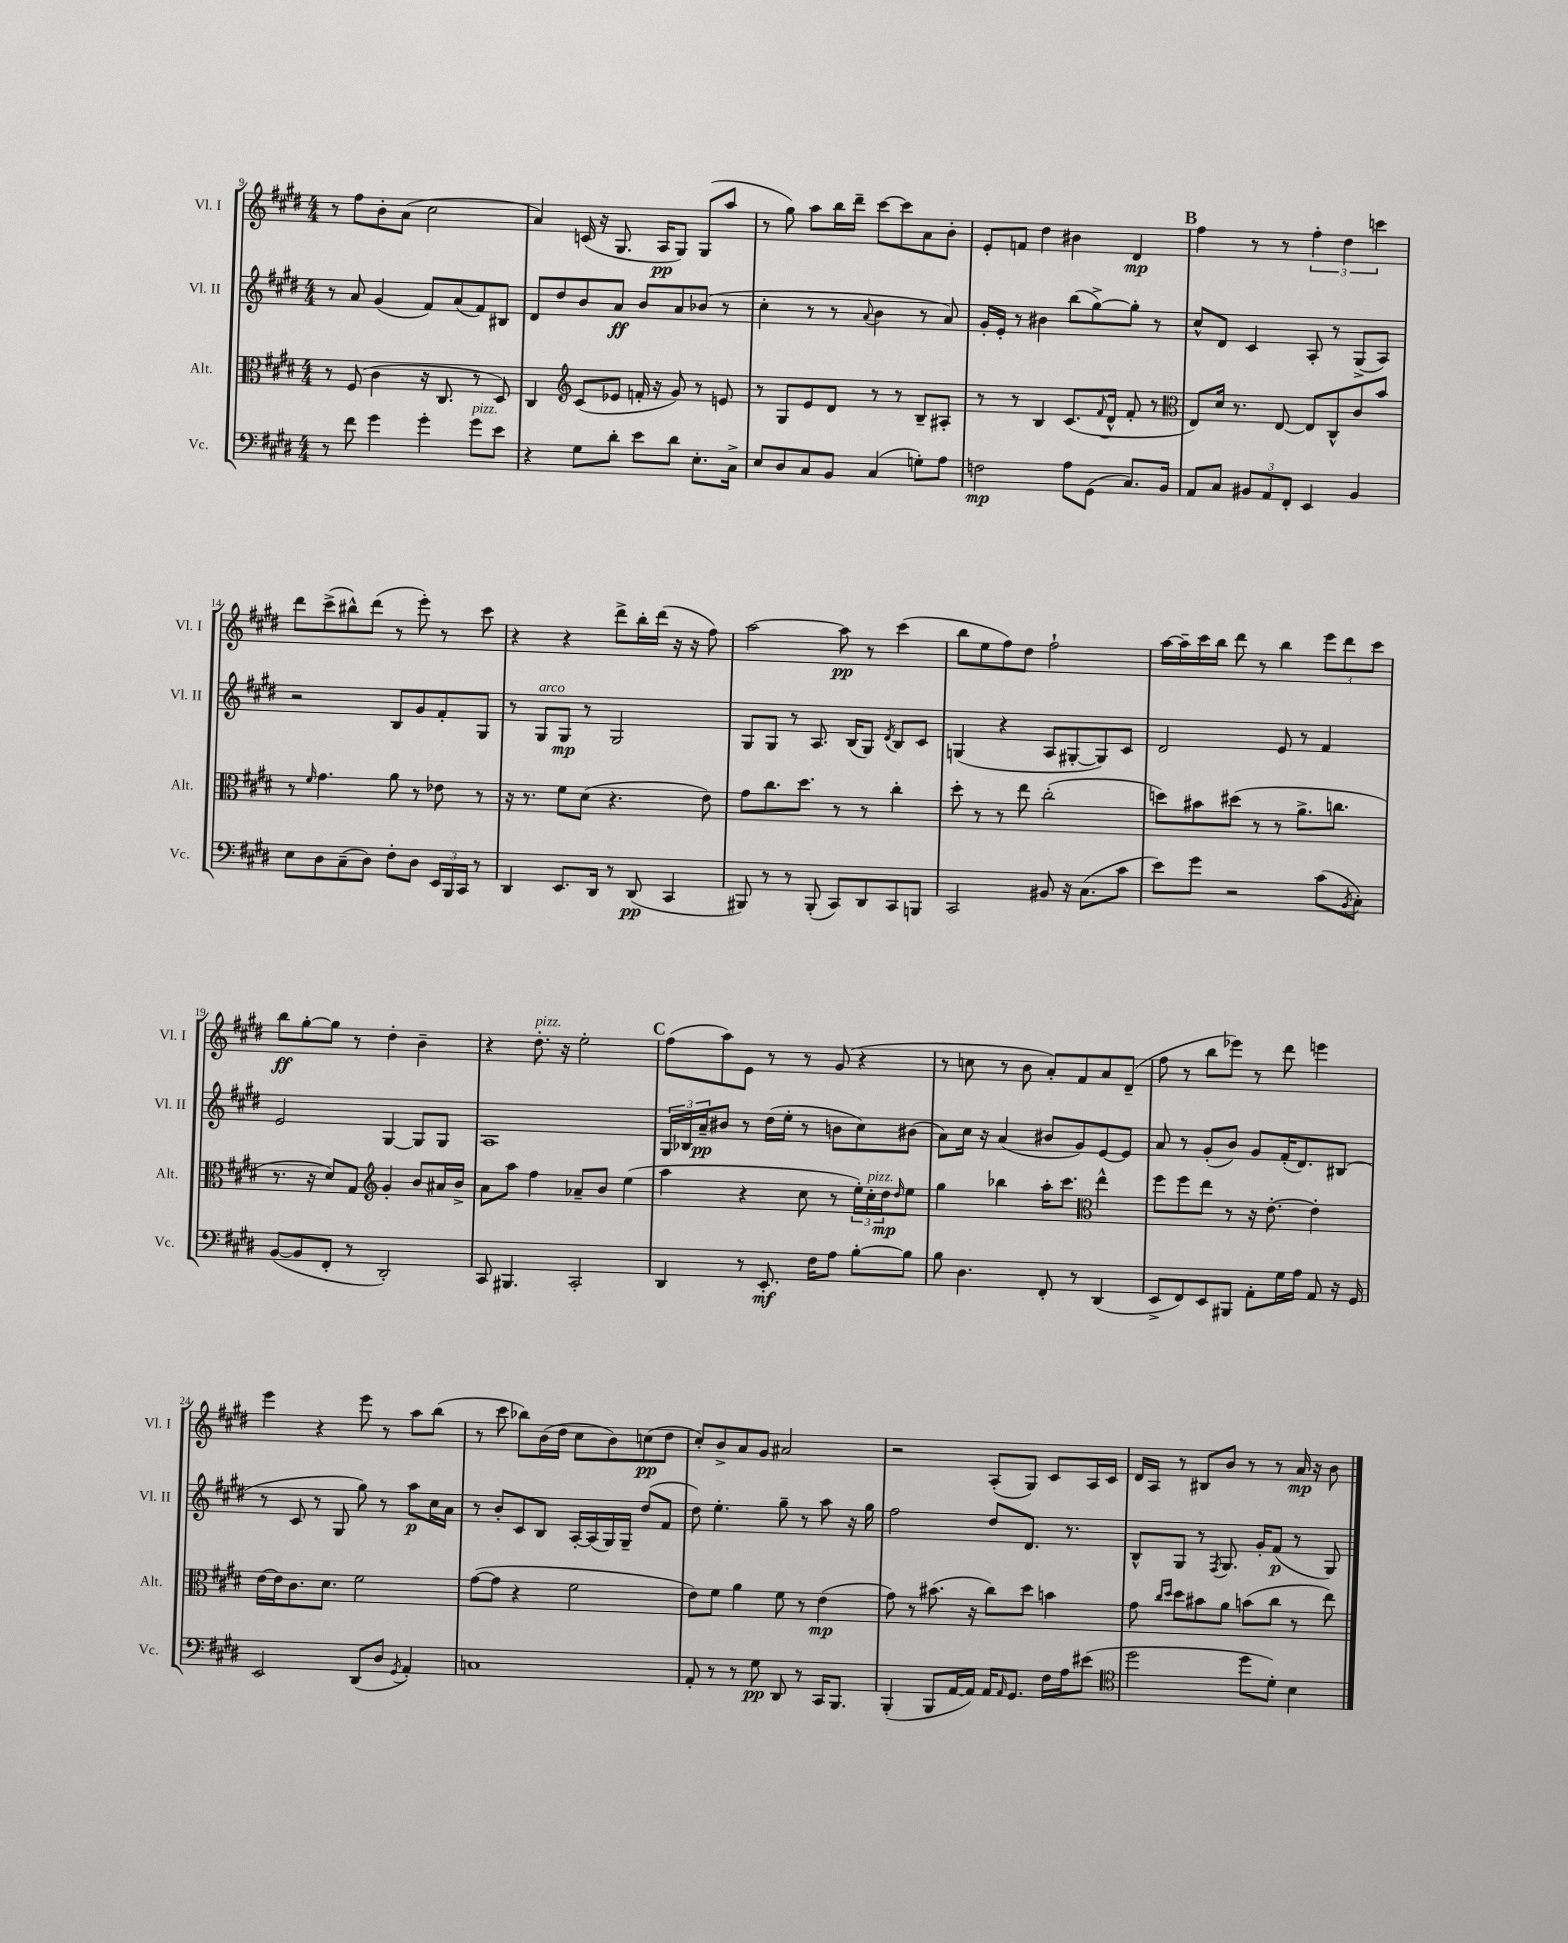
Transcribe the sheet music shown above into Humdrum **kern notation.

**kern	**kern	**kern	**kern
*staff4	*staff3	*staff2	*staff1
*clefF4	*clefC3	*clefG2	*clefG2
*k[f#c#g#d#]	*k[f#c#g#d#]	*k[f#c#g#d#]	*k[f#c#g#d#]
*M4/4	*M4/4	*M4/4	*M4/4
8r	8r	8r	8r
8f#\	(8F#/	8a/	8ff#\L
4g#\	4c#\	(4g#/	8b'\
.	.	.	(8a\J
4g#'\	16r	8f#/L)	2cc#\
.	8.C#/	.	.
.	.	(8a/	.
8g#\L	8r	8f#/)	.
8e\J	8D#/)	8B#/J	.
=	=	=	=
4r	4C#/	8d#/L	4a/)
.	.	8dd#/	.
*	*clefG2	*	*
8G#\L	(8c#/L	8b/	(16c/
.	.	.	16r
8d#'\J	8e-/J	8a/J	8.G#/
8e\L	16f'/	8b/L	.
.	16r	.	16A/LK
8d#\J	8g#/)	8a/	8G#/J)
8.E'\L	8r	(8b-/J	(8G#/L
.	8e/	8r	8aa/J
16C#^\Jk	.	.	.
=	=	=	=
8E/L	8r	4cc#'\	8r
8D#/	8G#/L	.	8gg#\)
8C#/	8e/	8r	8aa\L
8BB/J	8d#/J	8r	16bb\L
.	.	.	16ddd#~\JJ
.	.	8qqa/	.
(4C#/	8r	4b\	[8ccc#\L
.	8r	.	8ccc#\]
8G'\L)	8B~/L	8r	8a\
8A\J	8A#'/J	8a/)	8b'\J
=	=	=	=
2F\	8r	16g#'/LL	8e'/L
.	.	16e'/JJ	.
.	8r	8r	8f/J
.	4B/	4b#\	4dd#\
8A\L	(8.c#/L	(8bb\L	4b#\
(8GG#\J	.	[8gg#^\)	.
.	8qqf#/	.	.
.	16d#^^/Jk	.	.
8.C#/L)	8f#'/	8gg#'\]J	4d#/
.	8r	8r	.
16BB/Jk	.	.	.
=	=	=	=
*	*clefC3	*	*
8AA/L	8E/L)	8cc#^^/L	4ff#\
8C#/J	16d#/Jk	8d#/J	.
.	8.r	.	.
12BB#/L	.	4c#/	8r
12AA/	.	.	.
.	[8E/	.	8r
12FF#'/J	.	.	.
4EE/	8E/]L	8A'/	6ff#'\
.	8C#^^/	8r	.
.	.	.	6dd#\
4BB#/	8c#/	(8G#^/L	.
.	.	.	6ccc\
.	8b/J	8A/J)	.
=	=	=	=
8E\L	8r	2r	8ddd#\L
.	16qqf#/	.	.
8D#\	4.g#\	.	(8ccc#^\
(8C#~\	.	.	8bb#^^\)
8D#\J)	.	.	(8ddd#\J
8F#'\L	8a\	8B/L	8r
8D#\J	8r	8g#/	8eee'\)
24EE/LL	8e-\	8f#'/	8r
24BBB/	.	.	.
24CC#/JJ	.	.	.
8r	8r	8G#/J	8ccc#\
=	=	=	=
4DD#/	16r	8r	4r
.	8.r	.	.
.	.	8G#/L	.
8.EE/L	8f#\L	8G#/J	4r
.	(8d#\J	8r	.
16DD#/Jk	.	.	.
8r	4.r	2G#/	8ddd#^\L
(8DD#/	.	.	16bb'\L
.	.	.	(16ddd#\JJ
4CC#/	.	.	16r
.	.	.	16r
.	8e\)	.	8ff#\)
=	=	=	=
8BBB#/)	8g#\L	8G#/L	[2aa\
8r	8.cc#\	8G#/J	.
8r	.	8r	.
.	8.dd#\J	.	.
(8BBB#'/	.	8.A/	.
8CC#/L)	8r	.	8aa\]
.	.	(16B/LK	.
8DD#/	8r	8G#/J)	8r
.	.	8qd#/	.
8CC#/	4cc#'\	8B/L	(4ccc#\
8BBB/J	.	8c#/J	.
=	=	=	=
2CC#/	8dd#'\	(4G/	8bb\L
.	8r	.	8ee\
.	8r	4r	8ff#\)
.	8ee\	.	8dd#\J
8BB#/	(2cc#'\	8A/L	2ff#`\
16r	.	[8G#'/	.
(8.C#\L	.	.	.
.	.	8G#/])	.
8c#\J	.	8c#/J	.
=	=	=	=
8e\L)	8dd\L)	2d#/	[16aa\LL
.	.	.	16aa~\]
8g#\J	8b#\	.	16ccc#\
.	.	.	16bb\JJ
2r	(8dd#\J	.	8ddd#\
.	8r	.	8r
.	8r	8e/	4bb\
.	8.a^\L	8r	.
(8c#\L	.	4f#/	12eee\L
.	8.cc\J	.	.
.	.	.	12ddd#\
8qBB/	.	.	.
8C#'\J)	.	.	.
.	.	.	12ccc#\J
=	=	=	=
([8BB/L	8.r	2e/	8bb\L
8BB/]	.	.	[8gg#'\
.	16r	.	.
8FF#'/J	8d#/L)	.	8gg#\]J
8r	8G#/J	.	8r
*	*clefG2	*	*
2DD#'/)	4g#'/	[4G#/	4dd#'\
.	8b/L	8G#/]L	4b~\
.	16a#/L	8G#/J	.
.	16b^/JJ	.	.
=	=	=	=
8CC#/	8a\L	1A	4r
4.BBB#/	8aa\J	.	.
.	4ff#\	.	8.dd#'\
.	.	.	16r
2CC#'/	8a-~/L	.	2ee'\
.	8b/J	.	.
.	(4ee\	.	.
=	=	=	=
4DD#/	4aa\	24G#/LL	(8ff#\L
.	.	24B-/	.
.	.	24a~/J	.
.	.	8b#/J	8aa\)
8r	4r	8r	8e\J
8.EE'/	.	(16dd#\LL	8r
.	.	16ee'\JJ	.
.	8cc#\	8r	8r
16F#\LK	.	.	.
8A\J	8r	8b\L	(8g#/
[8B'\L	24ee'\LL)	8cc#\)	4r
.	24cc#'\	.	.
.	24dd#\J	.	.
.	16qqdd#/	.	.
8B\]J	8ee\J	(8b#\J	.
=	=	=	=
8B\	4gg#\	8a\L)	8r
4.D#\	.	16cc#\Jk	8cc\
.	.	16r	.
.	4bb-\	(4a/	8r
.	.	.	8b\
8FF#'/	16aa'\LK	8b#/L	8a'/L)
.	8.ccc#\J	.	.
8r	.	8g#/)	8f#/
*	*clefC3	*	*
(4DD#/	4ee^^\	[8e/	8a/
.	.	8e/]J	(8d#~/J
=	=	=	=
8EE^/L	8ff#\L	8a/	8ff#\
8FF#/)	8ff#\	8r	8r
8EE/	8ee\J	(8g#'/L	8bb\L
8BBB#/J	8r	8b/J)	8eee-\J)
8AA'\L	16r	8g#/L	8r
.	[8.e'\	.	.
16G#\L	.	(16f#'/K	8ddd#\
16A\JJ	.	8.d#/)	.
8AA/	4e'\]	.	4eee\
16r	.	(8B#/J	.
16GG#/	.	.	.
=	=	=	=
2EE/	[16e\LL	8r	4eee\
.	16e\]J	.	.
.	8.c#\	8c#/	.
.	.	8r	4r
.	8.d#\J	.	.
.	.	8G#/	.
(8DD#/L	2f#\	8gg#\)	8eee\
8D#/J	.	8r	8r
8qGG#/	.	.	.
4AA'/)	.	8aa\L	8aa\L
.	.	16cc#\L	(8bb\J
.	.	16a\JJ	.
=	=	=	=
1C	([8g#\L	8r	8r
.	8g#\]J	8b'/L	8ccc#\
.	4r	8c#/	8bb-\L)
.	.	8B/J	(16b\L
.	.	.	16dd#\JJ
.	2f#\	[16A'/LL	8cc#\L
.	.	(16A/]	.
.	.	16G#/)	8b\)
.	.	16G#~/JJ	.
.	.	(8dd#/L	(8cc\
.	.	8f#/J	8dd#\J
=	=	=	=
8AA'/	8e\L)	8dd#\)	8cc#'/L)
8r	8f#\J	4.ee'\	8b^/
8r	4a\	.	8a/
8G#\	.	.	8g#/J
8DD#/	8f#\	8gg#~\	2a#/
8r	8r	8r	.
16CC#/LK	(4e\	8aa\	.
8.BBB/J	.	.	.
.	.	16r	.
.	.	16gg#\	.
=	=	=	=
(4BBB'/	8g#\)	2ff#\	2r
.	8r	.	.
8BBB/L	(8.b#\	.	.
[16AA/L	.	.	.
16AA/]JJ)	16r	.	.
16AA/LK	8cc#\L)	8dd#/L	(8A'/L
16qqAA/	.	.	.
8.GG#/J	.	.	.
.	8dd#\J	8.d#/J	8G#/J)
16F#\LL	4b\	.	8c#/L
16A\J	.	8.r	.
(8e#\J	.	.	16A/L
.	.	.	16c#/JJ
=	=	=	=
*clefC4	*	*	*
2dd#\	8g#\	8B^^/L	16d#/LL
.	.	.	16A/JJ
.	16qqcc#/LL	.	.
.	16qqdd#/JJ	.	.
.	8dd#\L	8G#/J	8r
.	8b#\	8r	8B#/L
.	.	8qF#/	.
.	8a\J	8.G#/	8b/J
8dd#\L	(8b\L	.	8r
.	.	16g#'/LK	.
8d#'\J)	8cc#\J	(8f#/J	8r
4B\	8r	8r	16a/
.	.	.	16r
.	8ee\)	8G#/)	8b\
==	==	==	==
*-	*-	*-	*-
